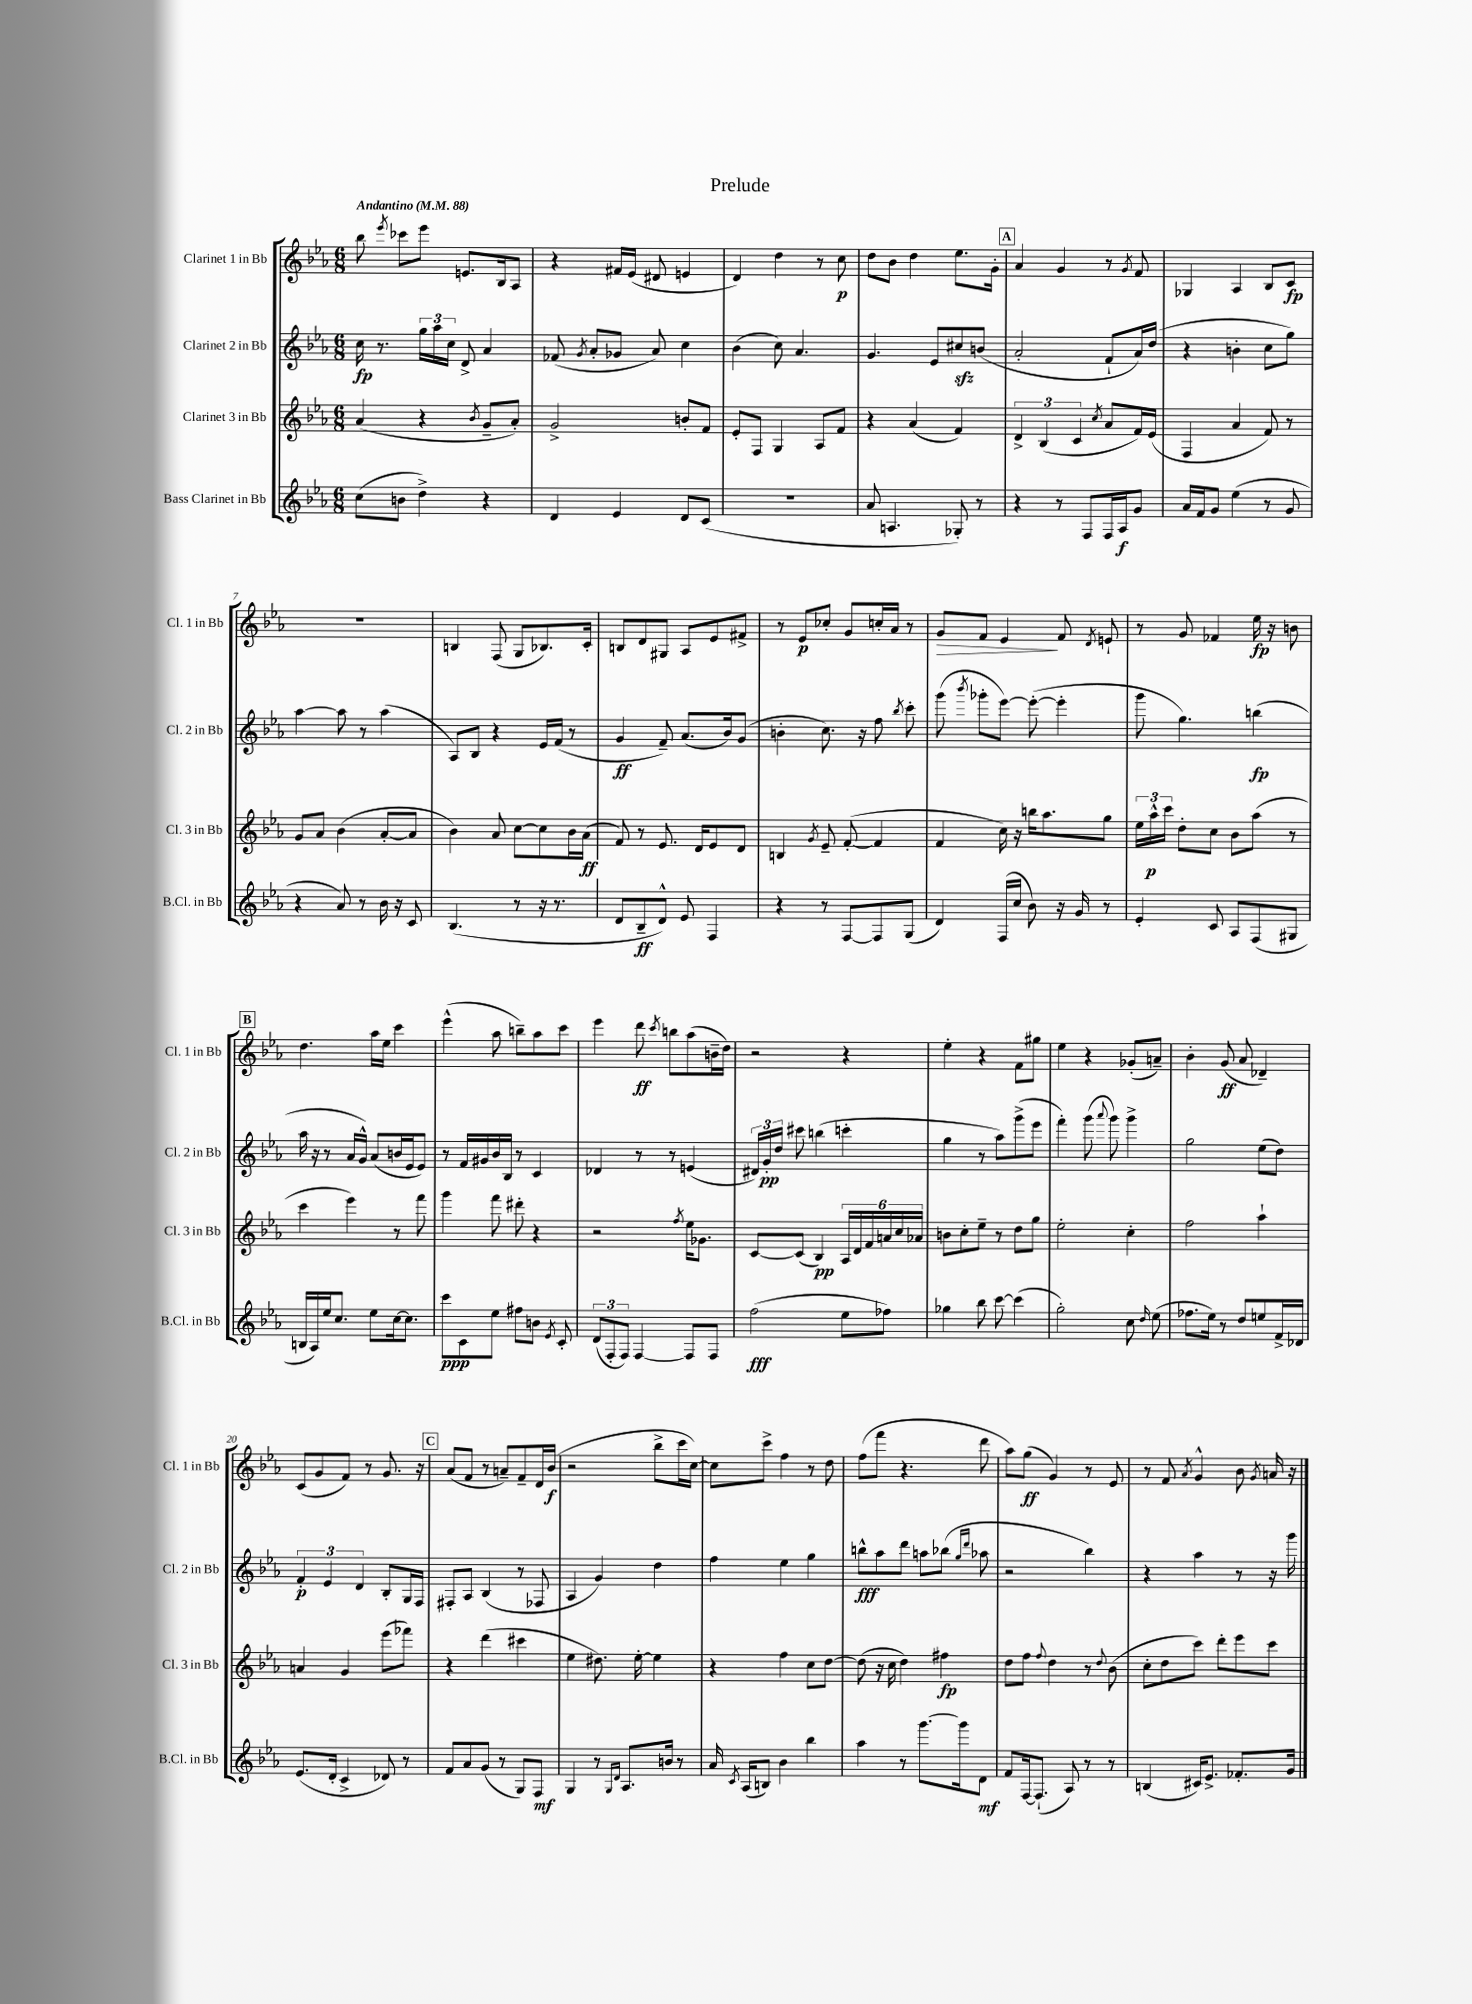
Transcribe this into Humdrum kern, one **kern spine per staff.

**kern	**kern	**kern	**kern
*staff4	*staff3	*staff2	*staff1
*clefG2	*clefG2	*clefG2	*clefG2
*k[b-e-a-]	*k[b-e-a-]	*k[b-e-a-]	*k[b-e-a-]
*M6/8	*M6/8	*M6/8	*M6/8
*MM88	*MM88	*MM88	*MM88
(8cc\L	(4a-/	16cc\	8bb-\
.	.	8.r	.
.	.	.	8qeee-/
8b\J	.	.	8ccc-\L
4dd^\)	4r	24gg\LL	8eee-\J
.	.	24aa-\	.
.	.	24cc\JJ	.
.	.	8d^/	8.e/L
.	8qb-/	.	.
4r	8g~/L	4a-/	.
.	.	.	16B-/k
.	8a-'/J)	.	8A-/J
=	=	=	=
4d/	2g^/	(8f-/	4r
.	.	8qg/	.
.	.	8a-'/L	.
4e-/	.	8g-/J	16f#/LL
.	.	.	(16e-/JJ
.	.	8a-/)	8d#/
8d/L	8b'/L	4cc\	4e/
(8c/J	8f/J	.	.
=	=	=	=
2.r	8e-'/L	(4b-\	4d/)
.	8F/J	.	.
.	4G/	8cc\)	4dd\
.	.	4.a-/	.
.	8A-/L	.	8r
.	8f/J	.	8cc\
=	=	=	=
8a-/	4r	4.g/	8dd\L
4.A/	.	.	8b-\J
.	(4a-/	.	4dd\
.	.	8e-/L	.
8G-'/)	4f/)	8cc#/	8.ee-\L
8r	.	(8b/J	.
.	.	.	16g'\Jk
=	=	=	=
4r	6d^/	2a-'/	4a-/
.	(6B-/	.	.
8r	.	.	4g/
.	6c/	.	.
8F/L	.	.	.
.	8qcc/	.	.
16F/L	8a-/L	8f`/L	8r
16A-/J	.	.	.
.	.	.	8qg/
8g/J	16f/L)	16a-/L)	8f/
.	(16e-/JJ	(16dd/JJ	.
=	=	=	=
16a-/LL	4F/	4r	4G-/
16f/J	.	.	.
8g/J	.	.	.
(4ee-\	4a-/	4b'\	4A-/
8r	8f/)	8cc\L	8B-/L
8g/	8r	8gg\J)	8c/J
=	=	=	=
4r	8g/L	[4aa-\	2.r
.	8a-/J	.	.
8a-/)	(4b-\	8aa-\]	.
8r	.	8r	.
16b-\	[8a-'/L	(4aa-\	.
16r	.	.	.
8c/	8a-/]J	.	.
=	=	=	=
(4.B-/	4b-\)	8A-/L)	4B/
.	.	8B-/J	.
.	8a-/	4r	(8F/
8r	[8cc\L	.	8G/L
16r	8cc\]	16e-/LL	8.B-/)
8.r	.	(16f/JJ	.
.	16b-\L	8r	.
.	(16a-\JJ	.	16c'/Jk
=	=	=	=
8d/L	8f/)	4g/	8B/L
8B-~/	8r	.	8d/
8d^^/J)	8.e-/	8f~/)	8G#/J
8e-/	.	(8.a-/L	8A-/L
.	16d/LK	.	.
4F/	8e-/	.	8e-/
.	.	16b-/k)	.
.	8d/J	(8g/J	8f#^/J
=	=	=	=
4r	4B/	4b'\	8r
.	.	.	8e-/L
.	8qg/	.	.
8r	8e-~/	8.cc\)	8cc-'/J
[8F/L	([8f'/	.	8g/L
.	.	16r	.
8F/]	4f/]	8ff\	16cc'/L
.	.	.	16a-/JJ
.	.	8qbb-/	.
(8G/J	.	8ccc'\	8r
=	=	=	=
4d/)	4f/	(8ggg\	8g/L
.	.	8qbbb-/	.
.	.	8ggg-'\L	8f/J
(16F/LL	16cc\)	[8eee-\J)	4e-/
16cc/JJ	16r	.	.
8b-\)	16bb\LK	(8eee-'\_	.
.	8.aa-\	.	.
16r	.	4eee-'\]	8f/
16g/	.	.	.
.	.	.	8qd/
8r	8gg\J	.	8e`/
=	=	=	=
4e-'/	24ee-\LL	8ggg\	8r
.	24aa-^^\	.	.
.	24ccc\JJ	.	.
.	8dd'\L	4.gg\)	8g/
8c/	8cc\J	.	4f-/
8A-/L	8b-\L	.	.
(8F/	(8aa-\J	(4bb\	16ee-\
.	.	.	16r
8G#/J	8r	.	8b\
=	=	=	=
16B/LL	4ccc\	16aa-\	4.dd\
16A-/)	.	16r	.
16ee-/J	.	8r	.
8.cc/J	.	.	.
.	4eee-\)	16a-/LL	.
.	.	16g^^/JJ)	.
8ee-\L	.	(8a-/L	16aa-\LL
.	.	.	16ee-\JJ
[16cc\k	8r	16b/L	4ccc\
8.cc\]J	.	16e-/J	.
.	8fff\	8e-/J)	.
=	=	=	=
8ccc\L	4ggg\	8r	(4eee-^^\
8c\	.	16f/LL	.
.	.	16g#/	.
8ee-\J	8fff\	16b-/	8aa-\
.	.	16B-/JJ	.
8ff#\L	8ddd#'\	8r	8bb~\L)
8b\J	4r	4c/	8aa-\
8qe-/	.	.	.
8c'/	.	.	8ccc\J
=	=	=	=
(12d/L	2r	4d-/	4eee-\
12F'/	.	.	.
12F/J)	.	.	.
[4F/	.	8r	8ddd\
.	.	.	8qccc/
.	.	8r	8bb\L
.	8qff/	.	.
8F/]L	16ee-\LK	(4e/	(8aa-\
.	8.g-\J	.	.
8F/J	.	.	16b~\L
.	.	.	16dd\JJ)
=	=	=	=
(2ff\	[8c/L	24d#/LL)	2r
.	.	24g'/	.
.	.	24dd/JJ	.
.	(8c/]J	8ccc#\	.
.	4B-/)	(4bb\	.
8ee-\L	24A-/LL	4ccc'\	4r
.	24d/	.	.
.	24f/	.	.
8ff-\J)	24a/	.	.
.	24cc/	.	.
.	24a-/JJ	.	.
=	=	=	=
4gg-\	8b\L	4gg\	4ee-'\
.	8cc'\	.	.
8bb-\	8ee-~\J	8r	4r
[8ccc\	8r	8aa-\L)	.
(4ccc\]	8dd\L	(8ggg^\	8f\L
.	8gg\J	8eee-\J	8gg#\J
=	=	=	=
2gg'\)	2ee-'\	4fff'\)	4ee-\
.	.	(8ggg\	4r
.	.	8qqaaa-/	.
.	.	8ggg\)	.
8cc\	4cc'\	4ggg^\	(8g-'/L
16qqdd/	.	.	.
(8ee-\	.	.	8a~/J)
=	=	=	=
8.ff-\L	2ff\	2gg\	4b-'\
16ee-\Jk)	.	.	.
8r	.	.	(8g/
8dd/L	.	.	8a-/
8ee/	4aa-`\	(8ee-\L	4d-~/)
16f^/L	.	8dd\J)	.
16d-/JJ	.	.	.
=	=	=	=
(8.e-/L	4a/	6f'/	(8c/L
.	.	.	8g/
.	.	6e-/	.
16d'/Jk	.	.	.
4c^/	4g/	.	8f/J)
.	.	6d/	.
.	.	.	8r
8d-/)	(8eee-\L	8B-'/L	8.g/
8r	8fff-\J)	16G/L	.
.	.	16F/JJ	16r
=	=	=	=
8f/L	4r	8F#'/L	(8a-/L
8a-/	.	8A-/J	8f/J
(8g/J	(4ddd\	(4B-/	8r
8r	.	.	8a~/L)
8G/L)	4ccc#\	8r	8f~/
8F/J	.	8F-/	16d/L
.	.	.	(16b-/JJ
=	=	=	=
4G/	4ee-\	4A-/	2r
8r	8.dd#\)	4g/)	.
16qqG/LL	.	.	.
16qqd/JJ	.	.	.
8.A-/L	.	.	.
.	[16ee-'\	.	.
.	4ee-\]	4dd\	8bb-^\L
16b/Jk	.	.	.
8r	.	.	16ccc\L
.	.	.	[16cc\JJ)
=	=	=	=
16a-/	4r	4ff\	8cc\]L
8qc/	.	.	.
(16A-/LK	.	.	.
8B/J)	.	.	8ccc^\J
4b-\	4ff\	4ee-\	4ff\
4bb-\	8cc\L	4gg\	8r
.	[8dd\J	.	8dd\
=	=	=	=
4aa-\	(8dd\]	8bb^^\L	(8ff\L
.	16r	8aa-\	8fff\J
.	16cc\	.	.
8r	4dd\)	8ddd\J	4.r
[8.ggg\L	.	8aa\L	.
.	4ff#\	(8bb-\J	.
16ggg\]k	.	.	.
.	.	16qqgg/LL	.
.	.	16qqddd/JJ	.
8d\J	.	8aa-\	8ddd\
=	=	=	=
8f/L	8dd\L	2r	8aa-\L)
[16F/k	8ff\J	.	(8gg\J
(8.F`/]J	.	.	.
.	8qqff/	.	.
.	4dd\	.	4g/)
8A-/)	.	.	.
8r	8r	4bb-\)	8r
.	8qqdd/	.	.
8r	(8b-\	.	8e-/
=	=	=	=
(4B/	8cc'\L	4r	8r
.	8dd\	.	8f/
.	.	.	8qa-/
16c#/LK)	8ccc\J)	4aa-\	4g^^/
8.e-^/J	.	.	.
.	8ddd'\L	.	.
8.f-'/L	8eee-\	8r	8b-\
.	.	.	8qg/
.	8ccc\J	16r	16a/
16g/Jk	.	16ggg\	16r
==	==	==	==
*-	*-	*-	*-
